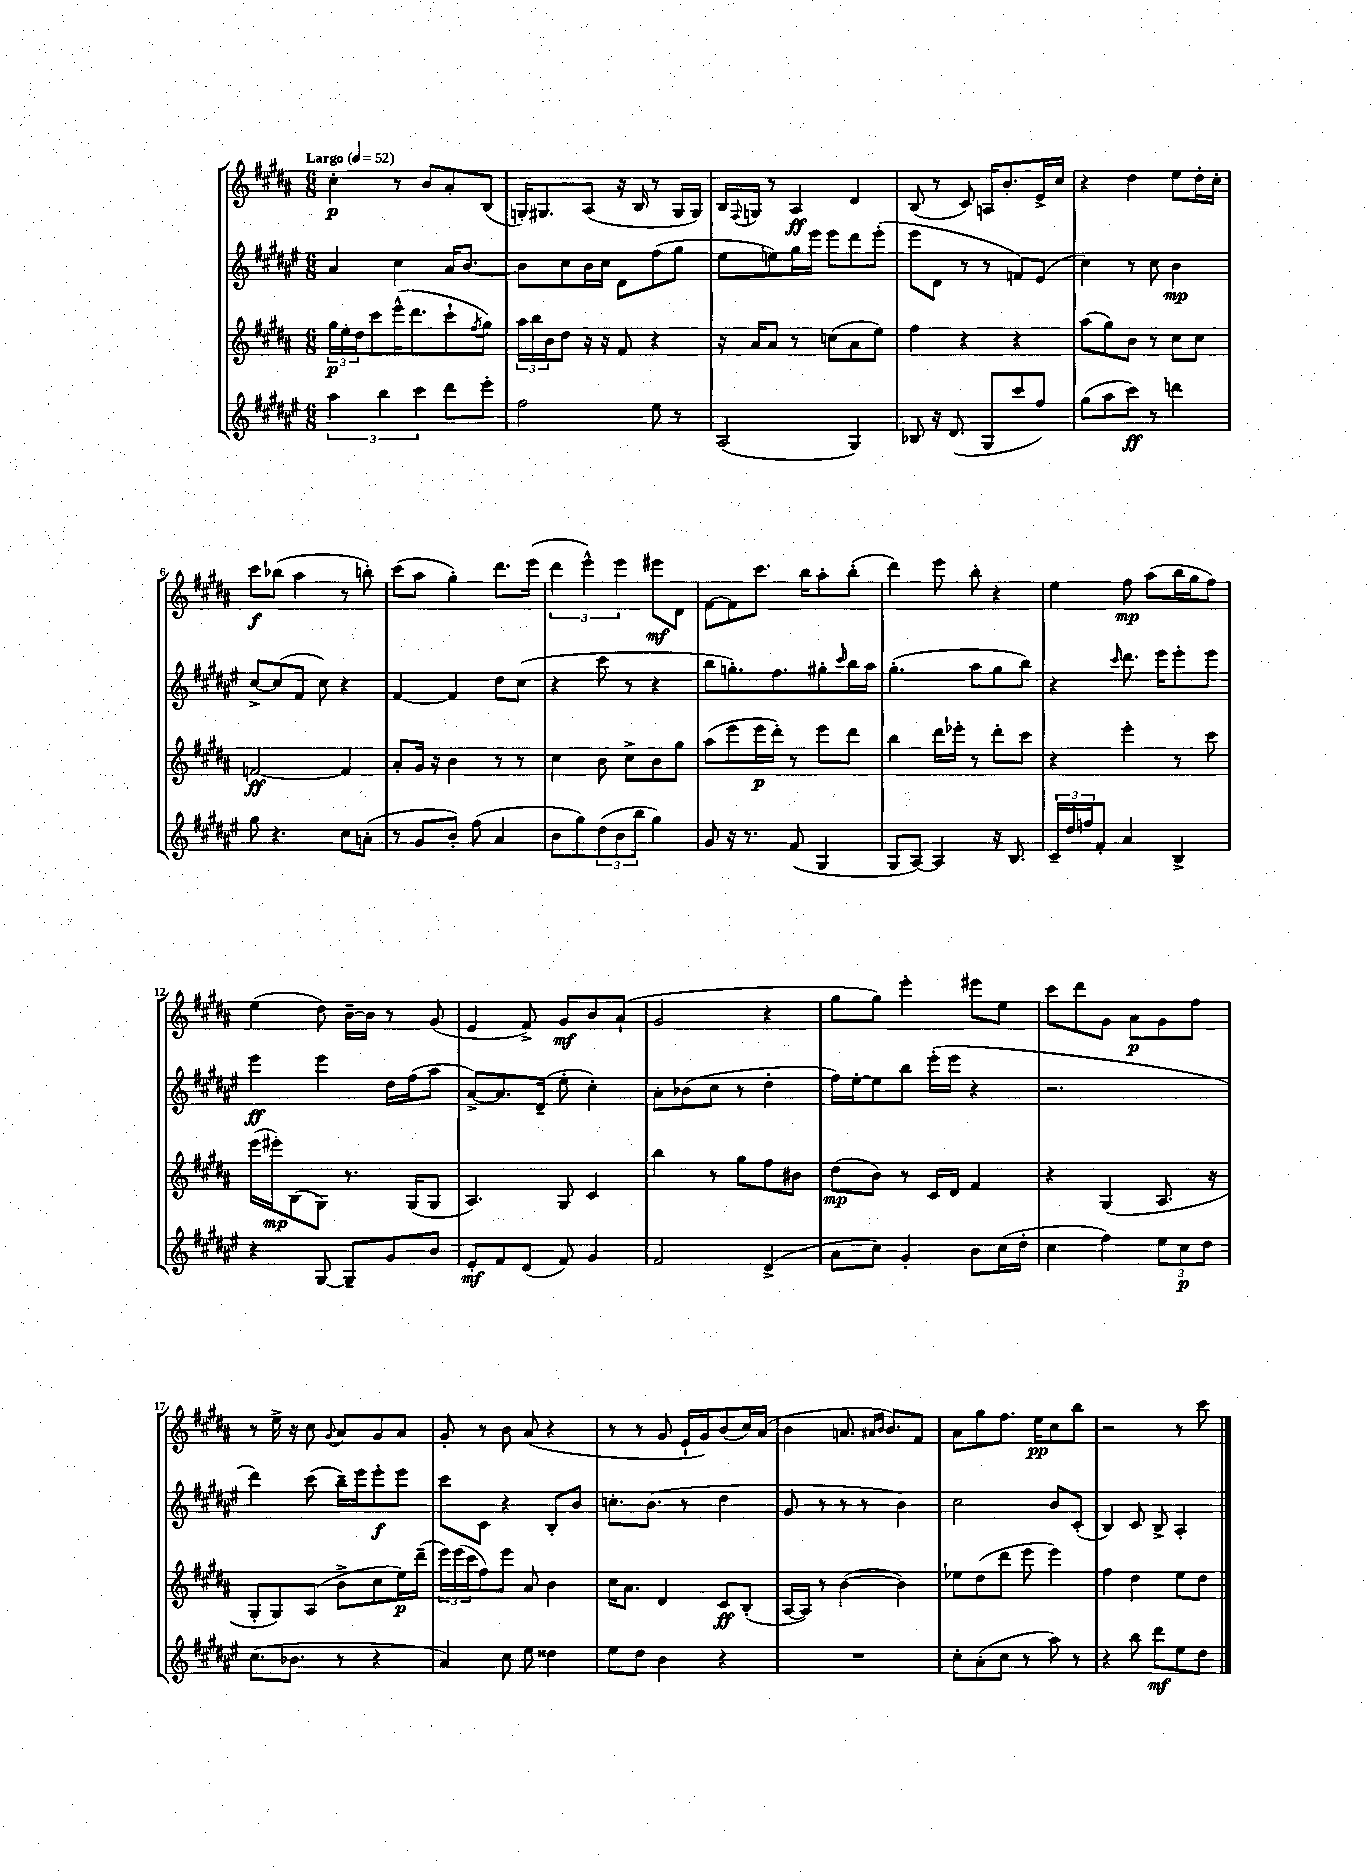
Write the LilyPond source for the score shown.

<<
\new StaffGroup <<
\new Staff = "s0" {
    \clef treble \key b \major \numericTimeSignature \time 6/8 \tempo "Largo" 4 = 52
    cis''4-.\p r8 b'8 ais'8-. b8( |
    g16-.) gis8. ais8( r16 b16 r8 gis16 gis16) |
    b16 \appoggiatura { fis8 } g16 r8 ais4\ff dis'4 |
    b8( r8 cis'8) a16 b'8.-. e'16-> cis''16 |
    r4 dis''4 e''8 dis''16-. cis''16-. |
    cis'''8\f bes''8( ais''4 r8 b''8-.) |
    cis'''8( ais''8 gis''4-.) dis'''8. e'''16( |
    \tuplet 3/2 { dis'''4 e'''4-^) e'''4 } eis'''8\mf dis'8 |
    fis'8~ fis'8 cis'''8. b''16 ais''8-. b''8-.( |
    dis'''4) e'''8 b''8-. r4 |
    e''4 fis''8\mp ais''8( b''16 gis''16 fis''8) |
    e''4( dis''8) b'16~-- b'16 r8 gis'8( |
    e'4 fis'8->) gis'8\mf b'8 ais'8-!( |
    gis'2 r4 |
    gis''8 gis''8) e'''4-. eis'''8 e''8 |
    cis'''8 dis'''8 gis'8 ais'8\p gis'8 fis''8 |
    r8 e''16-> r16 cis''8 \appoggiatura { gis'8 } ais'8 gis'8 ais'8 |
    gis'8-. r8 b'8 ais'8( r4 |
    r8 r8 gis'8 e'16-! gis'16) b'8( cis''16) ais'16( |
    b'4 a'8. \grace { ais'16 b'16 } b'8.) fis'8 |
    ais'8 gis''8 fis''8. e''16\pp cis''8 b''8 |
    r2 r8 cis'''8 \bar "|." |
}
\new Staff = "s1" {
    \clef treble \key fis \major \numericTimeSignature \time 6/8
    ais'4 cis''4 ais'16 b'8.~ |
    b'8 cis''8 b'16 cis''16 dis'8 fis''8( gis''8 |
    eis''8 e''8) gis''16 eis'''16 eis'''8 dis'''8 eis'''8-.( |
    eis'''8 dis'8 r8 r8 f'8) eis'8( |
    cis''4) r8 cis''8 b'4\mp |
    cis''8~-> cis''8( fis'8 cis''8) r4 |
    fis'4~ fis'4 dis''8 cis''8( |
    r4 cis'''8 r8 r4 |
    b''8 g''8.-.) fis''8. gis''8-. \grace { cis'''16 } b''16 ais''16 |
    gis''4.-.( ais''8 gis''8 b''8) |
    r4 \grace { cis'''16 } dis'''8. eis'''16 eis'''8-. eis'''8 |
    eis'''4\ff eis'''4 dis''16 fis''16( ais''8 |
    ais'8~->) ais'8. dis'16--( eis''8-. cis''4-.) |
    ais'8-. bes'8( cis''8 r8 dis''4-. |
    fis''16) eis''16~-. eis''8 b''8 eis'''16-.( eis'''16 r4 |
    r2. |
    dis'''4) cis'''8( b''16--) eis'''16 eis'''8-.\f eis'''8 |
    cis'''8 cis'8 r4 b8-. b'8 |
    c''8.-. b'8.( r8 dis''4 |
    gis'8 r8 r8 r8 b'4) |
    cis''2 b'8 cis'8-.( |
    b4) cis'8 b8-> ais4-. \bar "|." |
}
\new Staff = "s2" {
    \clef treble \key b \major \numericTimeSignature \time 6/8
    \tuplet 3/2 { gis''16\p e''16-. dis''16 } cis'''8 e'''16-^( dis'''8. cis'''8-! \acciaccatura { fis''8 } gis''8) |
    \tuplet 3/2 { ais''16 b''16 b'16 } dis''8 r16 r16 fis'8 r4 |
    r16 ais'16 ais'8 r8 c''8( ais'8 e''8) |
    fis''4 r4 r4 |
    ais''8( gis''8) b'8 r8 cis''8 cis''8 |
    f'2~\ff f'4 |
    ais'8-. gis'16 r16 b'4 r8 r8 |
    cis''4 b'8 cis''8-> b'8 gis''8 |
    ais''8( e'''8 e'''16\p dis'''16-.) r8 e'''8 dis'''8 |
    b''4 dis'''16 ees'''16-. r8 dis'''8-. cis'''8 |
    r4 e'''4-. r8 cis'''8 |
    e'''16( eis'''16-.\mp) b8( gis8) r8. gis16( gis8 |
    ais4.) gis8 cis'4 |
    b''4 r8 gis''8 fis''8 bis'8 |
    dis''8\mp( b'8) r8 cis'16 dis'16 fis'4 |
    r4 gis4( ais8. r16 |
    gis8-. gis8) ais8( b'8-> cis''8 e''16\p) dis'''16--( |
    \tuplet 3/2 { e'''16) e'''16( cis'''16 } fis''8) e'''8 ais'8 b'4 |
    cis''16 ais'8. dis'4 cis'8\ff b8-.( |
    ais16~ ais16) r8 b'4~( b'4) |
    ees''8 dis''8( dis'''8 e'''8 e'''4) |
    fis''4 dis''4 e''8 dis''8 \bar "|." |
}
\new Staff = "s3" {
    \clef treble \key fis \major \numericTimeSignature \time 6/8
    \tuplet 3/2 { ais''4 b''4 cis'''4 } dis'''8 eis'''8-. |
    fis''2 eis''8 r8 |
    ais2( gis4) |
    bes8 r16 dis'8.( gis8 cis'''8 fis''8) |
    gis''8( ais''8 cis'''8\ff) r8 d'''4 |
    gis''8 r4. cis''8 a'8-.( |
    r8 gis'8 b'8-.) fis''8( ais'4 |
    b'8 gis''8) \tuplet 3/2 { dis''8( b'8 b''8 } gis''4) |
    gis'8 r16 r8. fis'8( gis4 |
    gis8 ais8~) ais4 r16 b8. |
    \tuplet 3/2 { cis'16-- dis''16 f''16 } fis'8-. ais'4 b4-> |
    r4 gis8~ gis8-- gis'8 b'8 |
    eis'8-.\mf fis'8 dis'8( fis'8) gis'4 |
    fis'2 dis'4->( |
    ais'8 cis''8) gis'4-. b'8 cis''16( dis''16-. |
    cis''4 fis''4) \tuplet 3/2 { eis''8 cis''8\p dis''8 } |
    cis''8.( bes'8. r8 r4 |
    ais'4) cis''8 eis''8 disis''4 |
    eis''8 dis''8 b'4 r4 |
    R2. |
    cis''8-. ais'8-.( cis''8 r8 ais''8) r8 |
    r4 b''8 dis'''8\mf eis''8 dis''8 \bar "|." |
}
>>
>>
